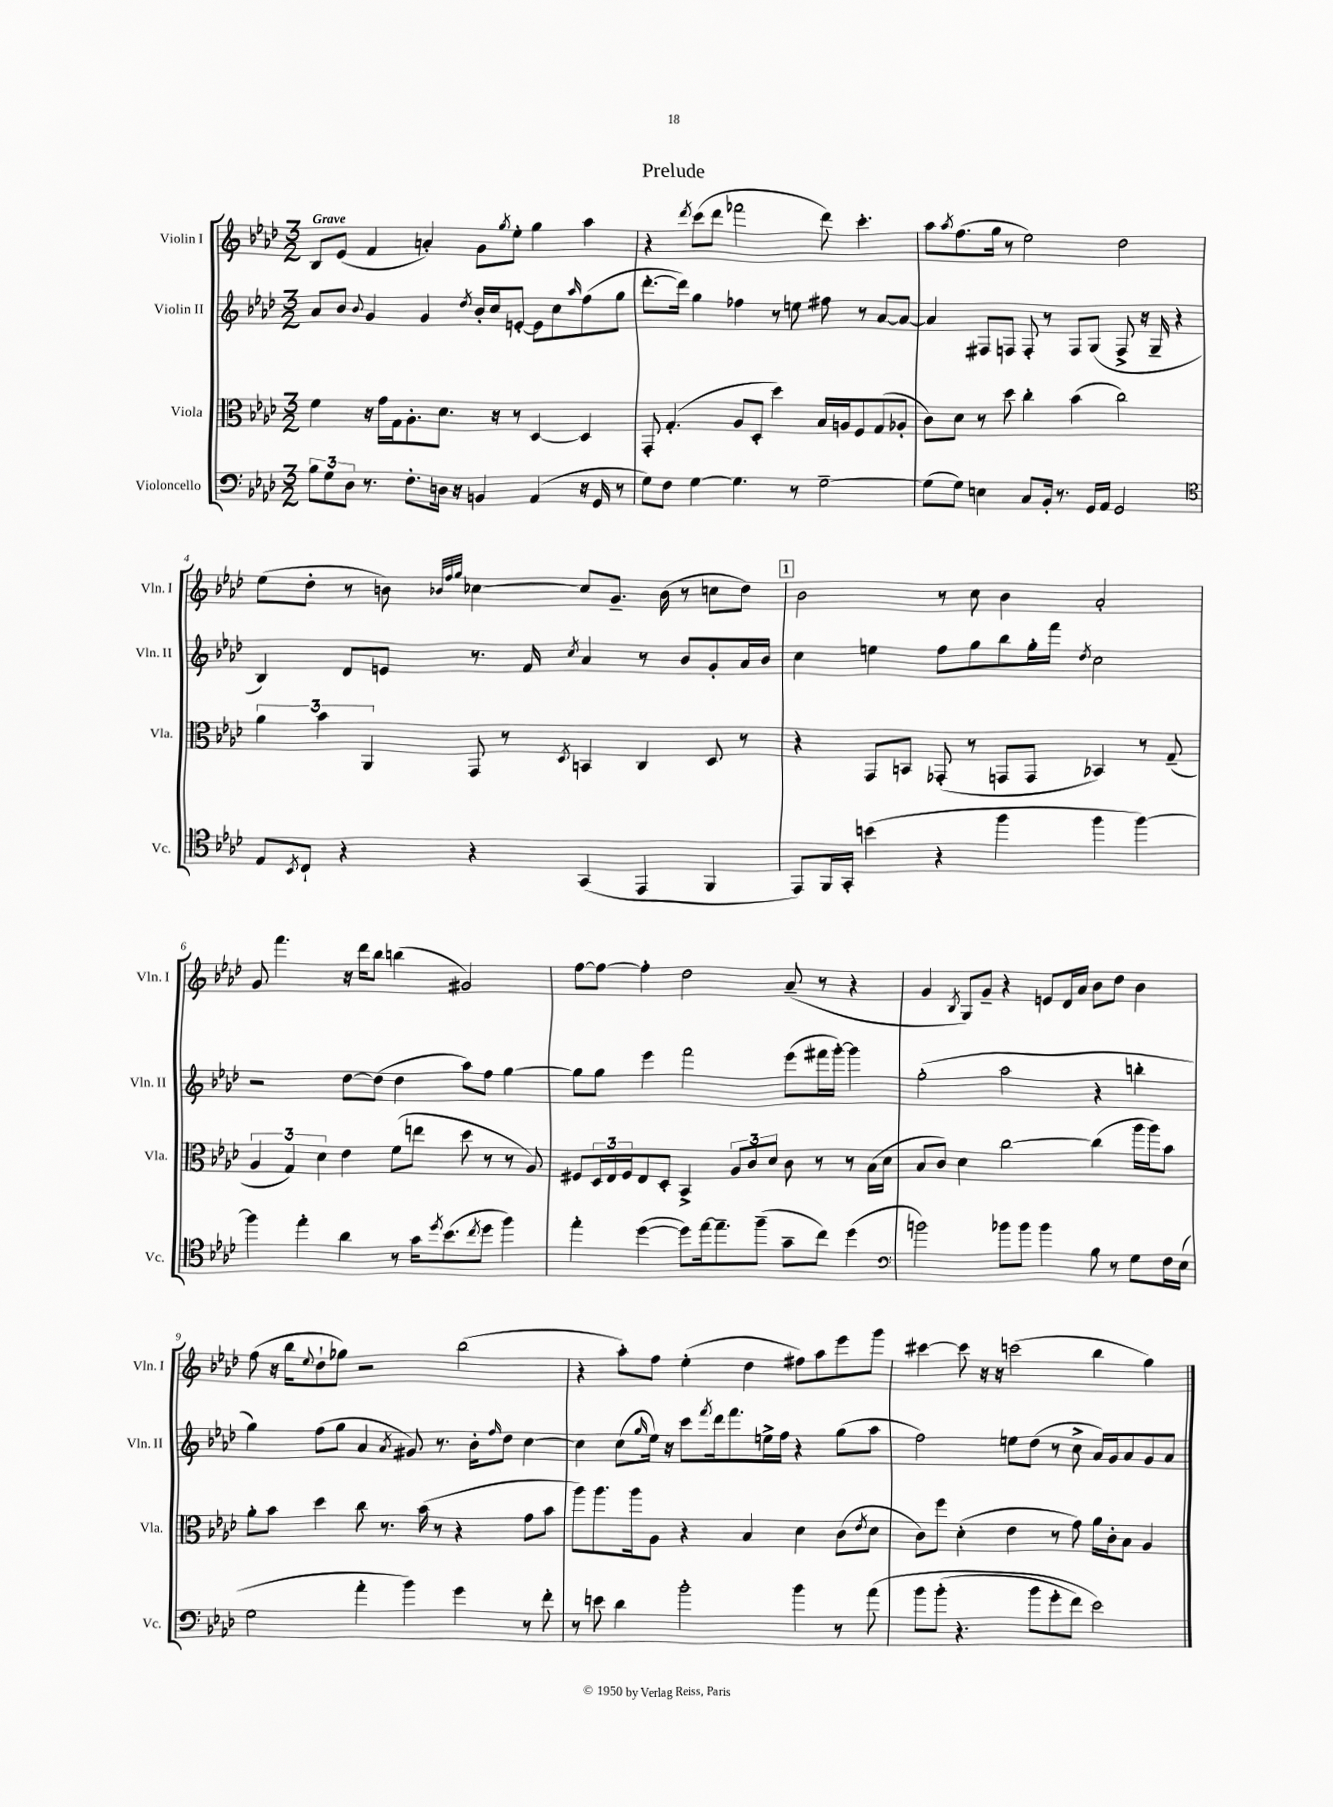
\header { title = "Prelude" }
<<
\new StaffGroup <<
\new Staff = "s0" \with { instrumentName = "Violin I" shortInstrumentName = "Vln. I" } {
    \clef treble \key aes \major \numericTimeSignature \time 3/2 \tempo "Grave"
    bes8 ees'8( f'4 a'4-.) g'8 \acciaccatura { g''8 } ees''8-. g''4 aes''4 |
    r4 \acciaccatura { des'''8 } c'''8( des'''8 fes'''2 des'''8) c'''4.-. |
    aes''8 \acciaccatura { aes''8 } f''8.( g''16 r8 ees''2) des''2 |
    ees''8( des''8-. r8 b'8) \grace { bes'32 f''32 g''32 } ces''4~ ces''8 g'8.-- bes'16( r8 c''8 des''8) |
    \mark \markup { \box "1" } bes'2 r8 c''8 bes'4 aes'2-. |
    g'8 f'''4. r16 des'''16 bes''8 b''4( gis'2) |
    f''8~ f''8~ f''4-. des''2 aes'8--( r8 r4 |
    g'4 \acciaccatura { bes8 } g8) g'8-- r4 e'8 des'16 aes'16 bes'8 des''8 bes'4 |
    f''8( r16 bes''16 \appoggiatura { ees''8 } des''8-! ges''8) r2 bes''2( |
    r4 aes''8-.) f''8 ees''4-.( des''4 fis''8) aes''8 ees'''8 g'''8 |
    cis'''4~ cis'''8 r16 r16 c'''2( bes''4 g''4) \bar "|." |
}
\new Staff = "s1" \with { instrumentName = "Violin II" shortInstrumentName = "Vln. II" } {
    \clef treble \key aes \major \numericTimeSignature \time 3/2
    aes'8 bes'8 \appoggiatura { bes'8 } g'4 g'4 \acciaccatura { des''8 } bes'16-. c''16 e'8~-. e'8 c''8 \grace { aes''16 } f''8( g''8 |
    des'''8.~-. des'''16) g''4 fes''4 r8 e''8 fis''8 r8 aes'8~ aes'8~ |
    aes'4 fis8 f8 f8-. r8 f8 g8( f8-> r16 g16-- r4 |
    bes4) des'8 e'8 r8. f'16 \acciaccatura { c''8 } aes'4 r8 bes'8 g'8-. aes'16 bes'16 |
    \mark \markup { \box "1" } c''4 e''4 f''8 g''8 bes''8 g''16-. f'''16 \acciaccatura { des''8 } c''2 |
    r2 des''8~ des''8( des''4 aes''8) f''8 g''4~ |
    g''8 g''8 ees'''4 f'''2 ees'''8( fis'''16 g'''16~-.) g'''4 |
    g''2-.( aes''2 r4 b''4-. |
    g''4) f''8( g''8 aes'4 \acciaccatura { aes'8 } gis'8) r8. bes'16-. \grace { f''16 } des''8 c''4~ |
    c''4 c''8( \grace { g''16 } ees''16) r16 c'''8 \acciaccatura { f'''8 } des'''16 f'''8. e''16-> f''16 r4 g''8( aes''8 |
    f''2) e''8 des''8( r8 c''8-> aes'16) g'16 aes'8 g'8 aes'8 \bar "|." |
}
\new Staff = "s2" \with { instrumentName = "Viola" shortInstrumentName = "Vla." } {
    \clef alto \key aes \major \numericTimeSignature \time 3/2
    f'4 r16 g'16 g16 aes8.-. des'8. r16 r8 des4~ des4 |
    g,8-. g4.-.( aes8 des8-. des''4) bes16 a16 f8 g8( aes8-. |
    c'8) des'8 r8 des''8 c''4-. bes'4( c''2) |
    \tuplet 3/2 { aes'4 bes'4 aes,4 } g,8 r8 \acciaccatura { des8 } b,4 c4 des8 r8 |
    \mark \markup { \box "1" } r4 g,8 b,8 ges,8-.( r8 g,8 g,8 bes,4) r8 g8--( |
    \tuplet 3/2 { aes4 g4) des'4 } ees'4 f'8( e''8 des''8 r8 r8 aes8) |
    fis8 \tuplet 3/2 { des16 ees16 fis16 } ees8 des8-. bes,4-> \tuplet 3/2 { aes8 c'8 des'8 } c'8 r8 r8 bes16( des'16 |
    bes8 c'8) des'4 c''2~ c''4( aes''16 aes''16) bes'8 |
    aes'8-. bes'8 des''4 c''8 r8. bes'16( r8 r4 g'8 bes'8 |
    aes''8) aes''8. aes''16 aes8 r4 bes4 des'4 c'8( \acciaccatura { ees'8 } des'8 |
    c'8) f''8 des'4-.( ees'4 r8 g'8) aes'16 c'16-. bes8 aes4 \bar "|." |
}
\new Staff = "s3" \with { instrumentName = "Violoncello" shortInstrumentName = "Vc." } {
    \clef bass \key aes \major \numericTimeSignature \time 3/2
    \tuplet 3/2 { bes8 g8 des8 } r8. f8.-. d16 r16 b,4 aes,4( r16 g,16 r8 |
    g8) f8 g4~ g4. r8 g2~-- |
    g8( g8) e4 c8 bes,16-. r8. g,16 aes,16 g,2 |
    \clef tenor ees8 \acciaccatura { bes,8 } c8-! r4 r4 g,4( ees,4 f,4 |
    \mark \markup { \box "1" } ees,8) f,16 g,16-. b'4( r4 f''4 f''4 f''4~) |
    f''4 ees''4-. aes'4 r8 g'16 \acciaccatura { des''8 } bes'8.( \acciaccatura { c''8 } des''8 f''4) |
    ees''4-. des''4~( des''8) ees''16~ ees''8.-- f''8--( g'8-- c''8) des''4( |
    \clef bass b'2) bes'8 bes'8 bes'4 bes8 r8 g8 f16 ees16( |
    g2 aes'4-. bes'4) g'4 r8 f'8-. |
    r8 e'8 des'4 bes'2-. bes'4 r8 aes'8\( |
    bes'8 bes'8-.( r4. bes'8 g'8-. f'8) ees'2\) \bar "|." |
}
>>
>>
